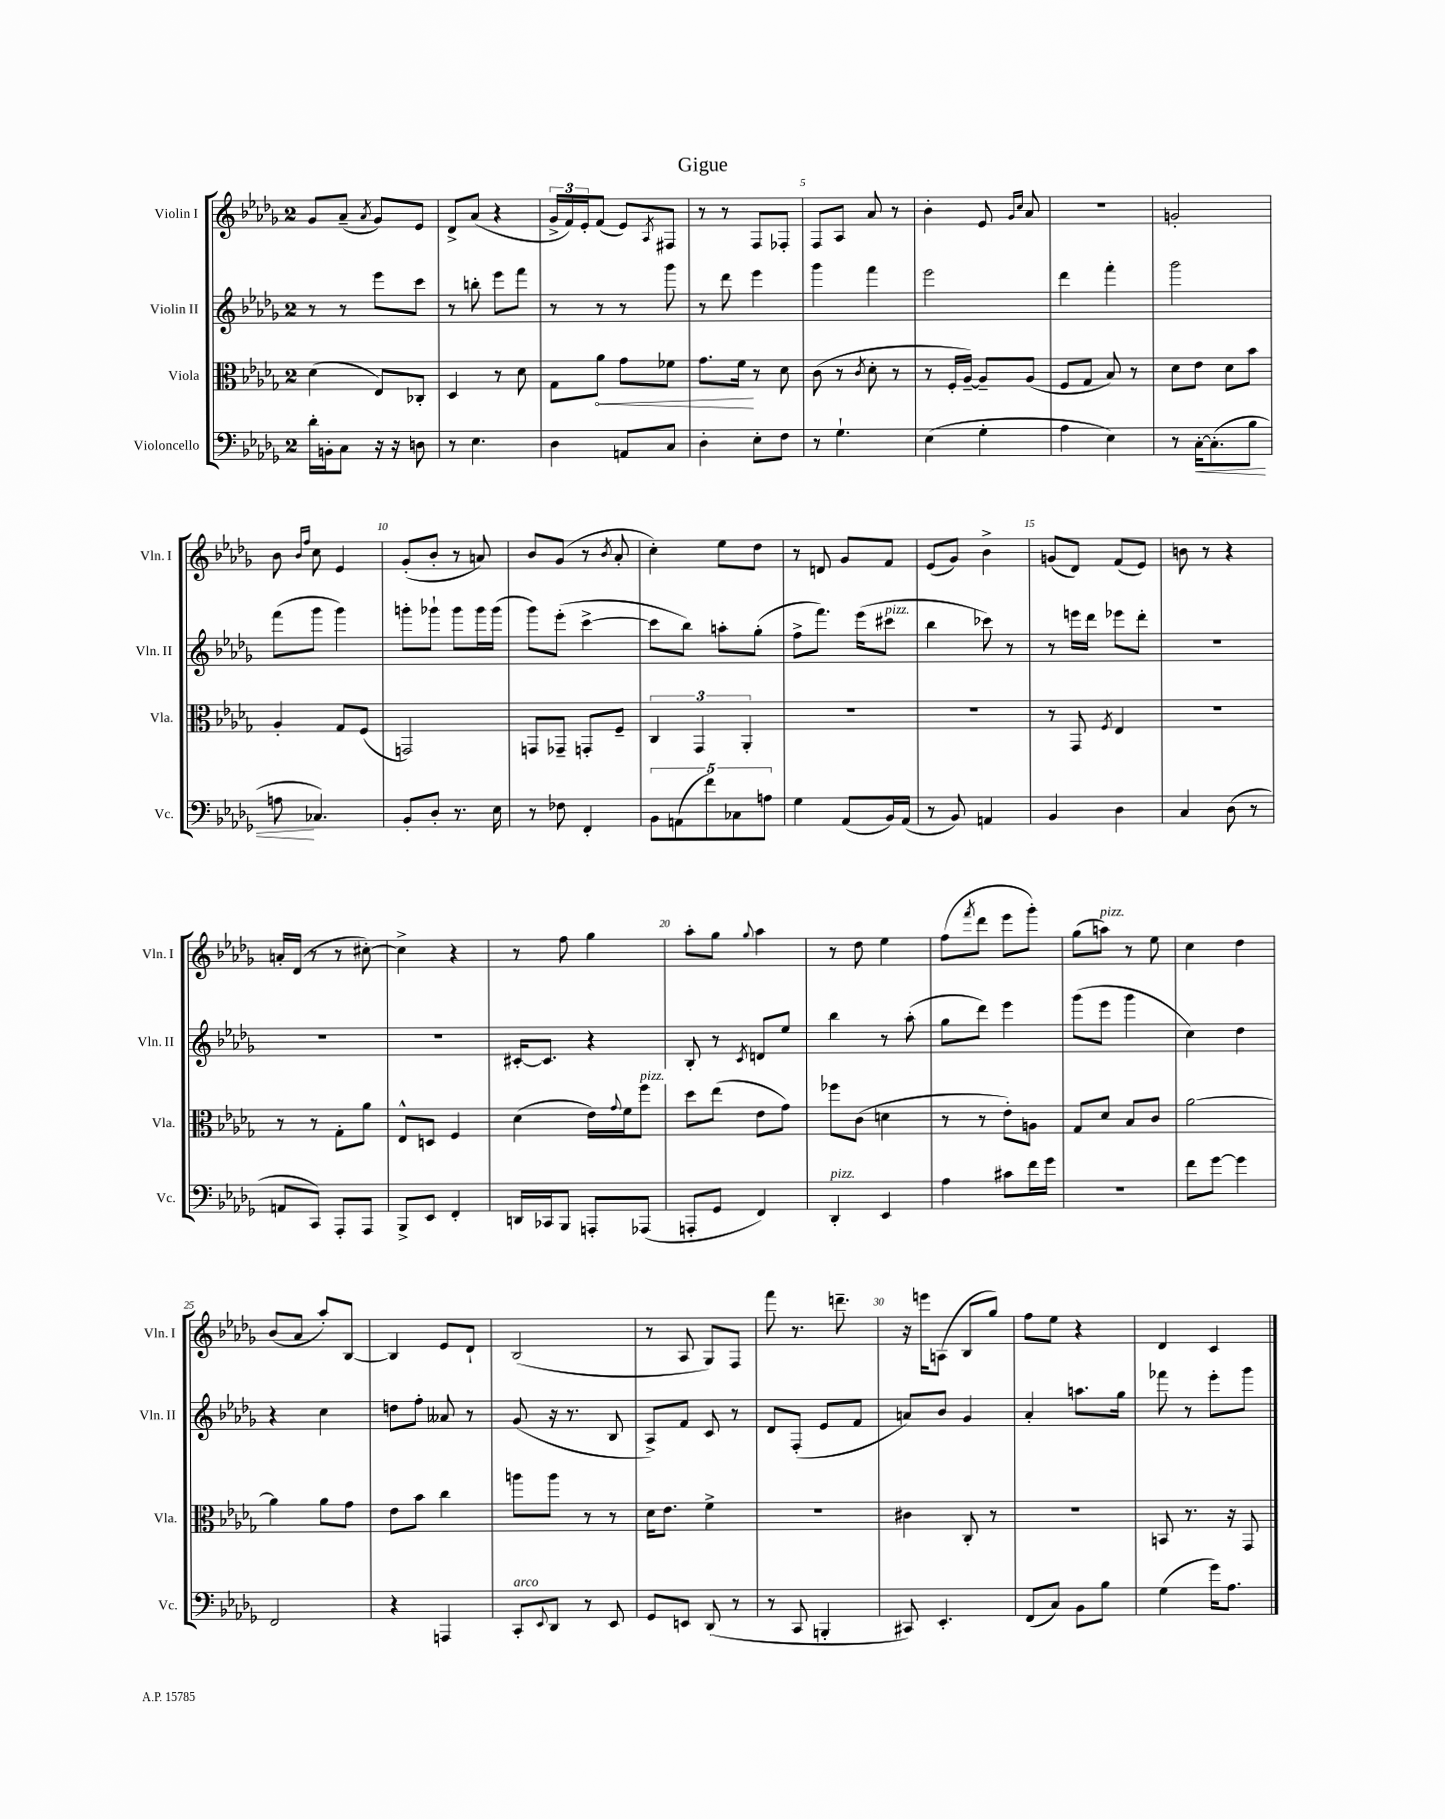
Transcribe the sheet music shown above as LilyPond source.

\header { title = "Gigue" }
<<
\new StaffGroup <<
\new Staff = "s0" \with { instrumentName = "Violin I" shortInstrumentName = "Vln. I" } {
    \clef treble \key des \major \once \override Staff.TimeSignature.style = #'single-digit \time 2/4
    ges'8 aes'8--( \acciaccatura { aes'8 } ges'8) ees'8 |
    des'8-> aes'8( r4 |
    \tuplet 3/2 { ges'16-> f'16) ees'16-. } f'8( ees'8) \acciaccatura { aes8 } fis8 |
    r8 r8 f8 fes8-. |
    f8 aes8 aes'8 r8 |
    bes'4-. ees'8 \grace { ges'16 c''16 } aes'8 |
    R2 |
    g'2-. |
    bes'8 \grace { bes'16 f''16 } c''8 ees'4 |
    ges'8-.( bes'8-. r8 a'8) |
    bes'8 ges'8( r8 \acciaccatura { bes'8 } aes'8-. |
    c''4-.) ees''8 des''8 |
    r8 d'8 ges'8 f'8 |
    ees'8( ges'8) bes'4-> |
    g'8( des'8) f'8( ees'8) |
    b'8 r8 r4 |
    a'16-. des'16( r8 r8 cis''8~-.) |
    cis''4-> r4 |
    r8 f''8 ges''4 |
    aes''8-. ges''8 \appoggiatura { ges''8 } aes''4 |
    r8 des''8 ees''4 |
    f''8( \acciaccatura { f'''8 } des'''8 ees'''8 ges'''8-.) |
    ges''8( a''8^\markup { \italic "pizz." }) r8 ees''8 |
    c''4 des''4 |
    bes'8( aes'8 aes''8-.) bes8~ |
    bes4 ees'8 des'8-! |
    bes2( |
    r8 aes8 ges8) f8 |
    f'''8 r8. d'''8.-- |
    r16 e'''16 a8( bes8 ges''8) |
    f''8 ees''8 r4 |
    des'4 c'4 \bar "|." |
}
\new Staff = "s1" \with { instrumentName = "Violin II" shortInstrumentName = "Vln. II" } {
    \clef treble \key des \major \once \override Staff.TimeSignature.style = #'single-digit \time 2/4
    r8 r8 ees'''8 c'''8 |
    r8 b''8-. ees'''8 f'''8 |
    r8 r8 r8 ges'''8 |
    r8 des'''8 ees'''4 |
    ges'''4 f'''4 |
    ees'''2 |
    des'''4 f'''4-. |
    ges'''2 |
    f'''8( ges'''8 ges'''4) |
    g'''8-. ges'''8-! ges'''8 ges'''16 ges'''16( |
    ges'''8) ees'''8-.( c'''4~-> |
    c'''8 bes''8) a''8-. ges''8-.( |
    f''8-> f'''8.) ees'''16( cis'''8^\markup { \italic "pizz." } |
    bes''4 ces'''8) r8 |
    r8 e'''16 des'''16 ees'''8 des'''8-. |
    R2 |
    R2 |
    R2 |
    cis'16~-. cis'8. r4 |
    bes8-. r8 \acciaccatura { c'8 } d'8 ees''8 |
    bes''4 r8 aes''8-.( |
    ges''8 des'''8) ees'''4 |
    ges'''8( ees'''8 ges'''4 |
    c''4) des''4 |
    r4 c''4 |
    d''8 f''8-. aeses'8 r8 |
    ges'8( r16 r8. bes8 |
    aes8->) f'8 c'8 r8 |
    des'8 f8-.( ees'8 f'8 |
    a'8) bes'8 ges'4 |
    aes'4-. a''8. ges''16 |
    fes'''8 r8 ees'''8-. ges'''8 \bar "|." |
}
\new Staff = "s2" \with { instrumentName = "Viola" shortInstrumentName = "Vla." } {
    \clef alto \key des \major \once \override Staff.TimeSignature.style = #'single-digit \time 2/4
    des'4( ees8) ces8-. |
    des4 r8 des'8 |
    ges8 \once \override Hairpin.circled-tip = ##t aes'8\< ges'8 fes'8 |
    ges'8. f'16\! r8 des'8 |
    c'8( r8 \acciaccatura { c'8 } des'8-. r8 |
    r8 f16-. aes16~--) aes8-- aes8( |
    f8 ges8 bes8) r8 |
    des'8 ees'8 des'8 bes'8 |
    aes4-. ges8 f8( |
    g,2) |
    g,8 ges,8-- g,8-. f8-- |
    \tuplet 3/2 { c4 ges,4 aes,4-. } |
    R2 |
    R2 |
    r8 ges,8 \acciaccatura { f8 } ees4 |
    r2 |
    r8 r8 ges8-. aes'8 |
    ees8-^ d8 f4 |
    des'4( ees'16) \appoggiatura { ges'8 } f'16 f''8^\markup { \italic "pizz." } |
    des''8 ees''8( ees'8 ges'8) |
    fes''8 c'8( d'4 |
    r8 r8 ees'8-.) a8 |
    ges8 des'8 bes8 c'8 |
    aes'2~ |
    aes'4 aes'8 ges'8 |
    ees'8 bes'8 c''4 |
    a''8 a''8 r8 r8 |
    des'16 ees'8. f'4-> |
    r2 |
    cis'4 c8-. r8 |
    R2 |
    b,8 r8. r16 ges,8 \bar "|." |
}
\new Staff = "s3" \with { instrumentName = "Violoncello" shortInstrumentName = "Vc." } {
    \clef bass \key des \major \once \override Staff.TimeSignature.style = #'single-digit \time 2/4
    des'16-. b,16-. c8 r16 r16 d8 |
    r8 ees4. |
    des4 a,8 c8 |
    des4-. ees8-. f8 |
    r8 ges4.-! |
    ees4( ges4-. |
    aes4 ees4) |
    r8 c16~-.\< c8.-.( bes8 |
    a8\! ces4.) |
    bes,8-. des8-. r8. ees16 |
    r8 fes8 f,4-. |
    \tuplet 5/4 { bes,8 a,8( f'8) ces8 a8 } |
    ges4 aes,8( bes,16) aes,16( |
    r8 bes,8) a,4 |
    bes,4 des4 |
    c4 des8( r8 |
    a,8 c,8) aes,,8-. aes,,8 |
    bes,,8-> ees,8 f,4-. |
    d,16 ces,16 bes,,8 a,,8-. aes,,8( |
    a,,8-. ges,8 f,4) |
    des,4-.^\markup { \italic "pizz." } ees,4 |
    aes4 cis'8 f'16 ges'16 |
    r2 |
    f'8 ges'8~ ges'4 |
    f,2 |
    r4 a,,4 |
    c,8-.^\markup { \italic "arco" } \appoggiatura { ees,8 } des,8 r8 ees,8 |
    ges,8 e,8 des,8( r8 |
    r8 c,8 b,,4-. |
    cis,8) ees,4.-. |
    f,8( c8) bes,8 bes8 |
    ges4( ges'16) aes8. \bar "|." |
}
>>
>>
\layout { \context { \Score \override BarNumber.break-visibility = ##(#f #t #t) barNumberVisibility = #(every-nth-bar-number-visible 5) } }
